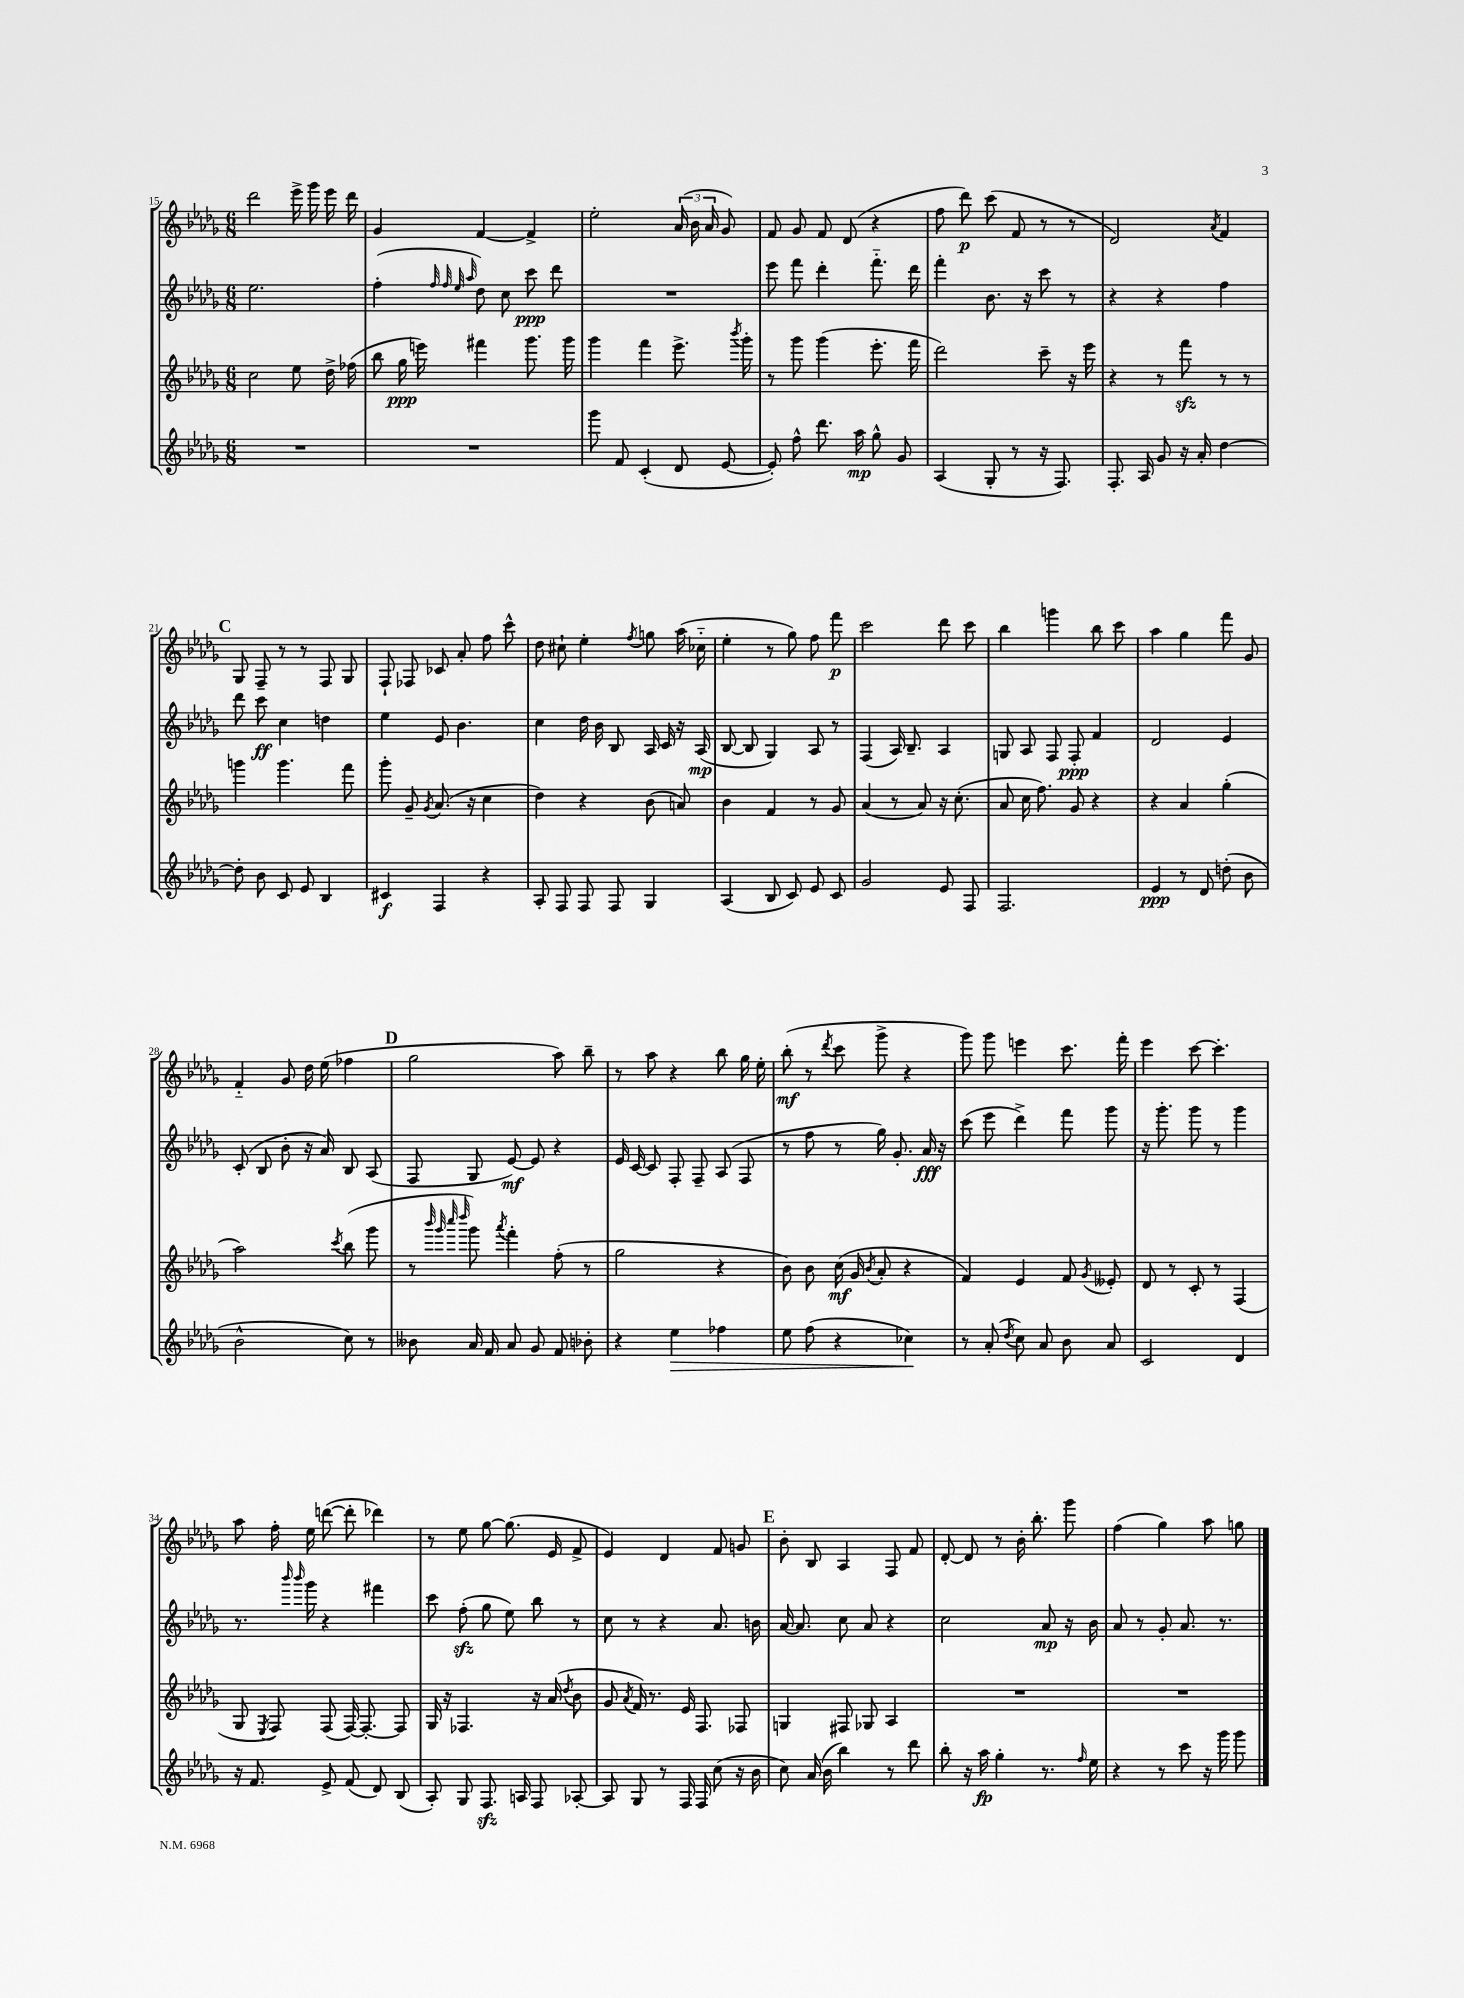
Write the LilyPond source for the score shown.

<<
\new StaffGroup <<
\new Staff = "s0" {
    \clef treble \key des \major \numericTimeSignature \time 6/8
    \autoBeamOff des'''2 ees'''16-> ges'''16 ees'''16 des'''16 |
    ges'4 f'4~ f'4-> |
    ees''2-. \tuplet 3/2 { aes'16( bes'16 aes'16 } ges'8) |
    f'8 ges'8 f'8 des'8( r4 |
    f''8 des'''8\p) c'''8( f'8 r8 r8 |
    des'2) \acciaccatura { aes'8 } f'4 |
    \mark \markup { \bold "C" } ges8 f8-- r8 r8 f8 ges8 |
    f8-! fes8 ces'8 aes'8-. f''8 c'''8-^ |
    des''8 cis''8-! ees''4-. \acciaccatura { f''8 } g''8 aes''16( ces''16-_ |
    ees''4-. r8 ges''8) f''8 f'''8\p |
    c'''2 des'''8 c'''8 |
    bes''4 g'''4 bes''8 c'''8 |
    aes''4 ges''4 f'''8 ges'8 |
    f'4-_ ges'8 des''16 ees''16( fes''4 |
    \mark \markup { \bold "D" } ges''2 aes''8) bes''8-- |
    r8 aes''8 r4 bes''8 ges''16 ees''16-. |
    bes''8-.\mf( r8 \acciaccatura { des'''8 } c'''8 ges'''8-> r4 |
    ges'''8) ges'''8 e'''4 c'''8. f'''16-. |
    ees'''4 c'''8~ c'''4.-. |
    aes''8 f''16-. ees''16 d'''8~( d'''8-. des'''4) |
    r8 ees''8 ges''8~ ges''8.( ees'16 f'8-> |
    ees'4) des'4 f'8 g'8 |
    \mark \markup { \bold "E" } bes'8-. bes8 aes4 f8 f'8 |
    des'8~-. des'8 r8 bes'16-. bes''8.-. ges'''8 |
    f''4( ges''4) aes''8 g''8 \bar "|." |
}
\new Staff = "s1" {
    \clef treble \key des \major \numericTimeSignature \time 6/8
    \autoBeamOff ees''2. |
    f''4-.( \grace { f''32 f''32 ees''32 aes''32 } des''8) c''8 c'''8\ppp des'''8 |
    R2. |
    ees'''8 f'''8 des'''4-. f'''8.-_ des'''16 |
    f'''4-. bes'8. r16 c'''8 r8 |
    r4 r4 f''4 |
    \mark \markup { \bold "C" } des'''8 c'''8\ff c''4 d''4 |
    ees''4 ees'8 bes'4. |
    c''4 des''16 bes'16 bes8 aes16 c'16 r16 aes16\mp( |
    bes8~ bes8 ges4) aes8 r8 |
    f4( aes16) bes8.-- aes4 |
    g8 aes8 f8 f8-.\ppp f'4 |
    des'2 ees'4 |
    c'8-.( bes8 bes'8-. r16 aes'16) bes8 aes8( |
    \mark \markup { \bold "D" } f8 ges8 ees'8~\mf) ees'8 r4 |
    ees'16 c'16~ c'8 f8-. f8-- aes8( f8 |
    r8 f''8 r8 ges''16) ges'8.-. aes'16\fff r16 |
    c'''8( ees'''8 des'''4->) f'''8 ges'''8 |
    r16 ges'''8.-. ges'''8 r8 ges'''4 |
    r8. \grace { bes'''16 bes'''16 } ges'''16 r4 fis'''4 |
    c'''8 f''8-.\sfz( ges''8 ees''8) bes''8 r8 |
    c''8 r8 r4 aes'8. b'16 |
    \mark \markup { \bold "E" } aes'16~ aes'8. c''8 aes'8 r4 |
    c''2 aes'8\mp r16 bes'16 |
    aes'8 r8 ges'8-. aes'8. r8. \bar "|." |
}
\new Staff = "s2" {
    \clef treble \key des \major \numericTimeSignature \time 6/8
    \autoBeamOff c''2 ees''8 des''16-> fes''16( |
    bes''8 ges''16\ppp e'''16) fis'''4 ges'''8. ges'''16 |
    ges'''4 f'''4 ees'''8.-> \acciaccatura { bes'''8 } ges'''16-. |
    r8 ges'''8 ges'''4( ees'''8.-. f'''16 |
    des'''2) c'''8-- r16 ees'''16 |
    r4 r8 f'''8\sfz r8 r8 |
    \mark \markup { \bold "C" } g'''4 g'''4. f'''8 |
    ges'''8-. ges'8-- \acciaccatura { ges'8 } aes'8.( r16 c''4 |
    des''4) r4 bes'8( a'8) |
    bes'4 f'4 r8 ges'8 |
    aes'4( r8 aes'8) r16 c''8.-.( |
    aes'8 c''16 f''8.) ges'8 r4 |
    r4 aes'4 ges''4-.( |
    aes''2) \acciaccatura { c'''8 } bes''8( ges'''8 |
    \mark \markup { \bold "D" } r8 \grace { bes'''32 ges'''32 c''''32 des''''32 } ges'''8) \acciaccatura { aes'''8 } f'''4-. f''8-.( r8 |
    ges''2 r4 |
    bes'8) bes'8 c''16\mf( ges'16 \acciaccatura { bes'8 } aes'8-. r4 |
    f'4) ees'4 f'8 \acciaccatura { ges'8 } eeses'8-. |
    des'8 r8 c'8-. r8 f4( |
    ges8 \acciaccatura { ees8 } f8) f8( f16~) f8.~-. f8 |
    ges16 r16 fes4. r16 aes'16( \acciaccatura { des''8 } bes'8 |
    ges'8 \acciaccatura { aes'8 } f'16) r8. ees'16 f8. fes8 |
    \mark \markup { \bold "E" } g4 fis8 ges8 aes4 |
    R2. |
    R2. \bar "|." |
}
\new Staff = "s3" {
    \clef treble \key des \major \numericTimeSignature \time 6/8
    \autoBeamOff R2. |
    R2. |
    ges'''8 f'8 c'4-.( des'8 ees'8~ |
    ees'8-.) f''8-^ des'''8. aes''16\mp ges''8-^ ges'8 |
    aes4( ges8-. r8 r16 f8.) |
    f8.-. aes16 ges'8 r16 aes'16-. des''4~ |
    \mark \markup { \bold "C" } des''8-. bes'8 c'8 ees'8 bes4 |
    cis'4\f f4 r4 |
    aes8-. f8 f8 f8 ges4 |
    aes4( bes8 c'8) ees'8 c'8 |
    ges'2 ees'8 f8 |
    f2. |
    ees'4\ppp r8 des'8 d''8-.( bes'8 |
    bes'2-^ c''8) r8 |
    \mark \markup { \bold "D" } beses'8 aes'16 f'16 aes'8 ges'8 f'8 bes'8-. |
    r4 ees''4\> fes''4 |
    ees''8 f''8( r4 ces''4\!) |
    r8 aes'8-.( \acciaccatura { des''8 } c''8) aes'8 bes'8 aes'8 |
    c'2 des'4 |
    r16 f'8. ees'8-> f'8( des'8) bes8( |
    aes8-.) ges8 f8.\sfz a16 f8 aes8~-. |
    aes8 ges8 r8 f16 f16 c''8( r16 bes'16 |
    \mark \markup { \bold "E" } c''8) aes'16( bes'16 bes''4) r8 des'''8 |
    bes''8-. r16 aes''16\fp ges''4-. r8. \grace { f''16 } ees''16 |
    r4 r8 c'''8 r16 ges'''16 ges'''8 \bar "|." |
}
>>
>>
\layout { \context { \Score currentBarNumber = #15 } }
